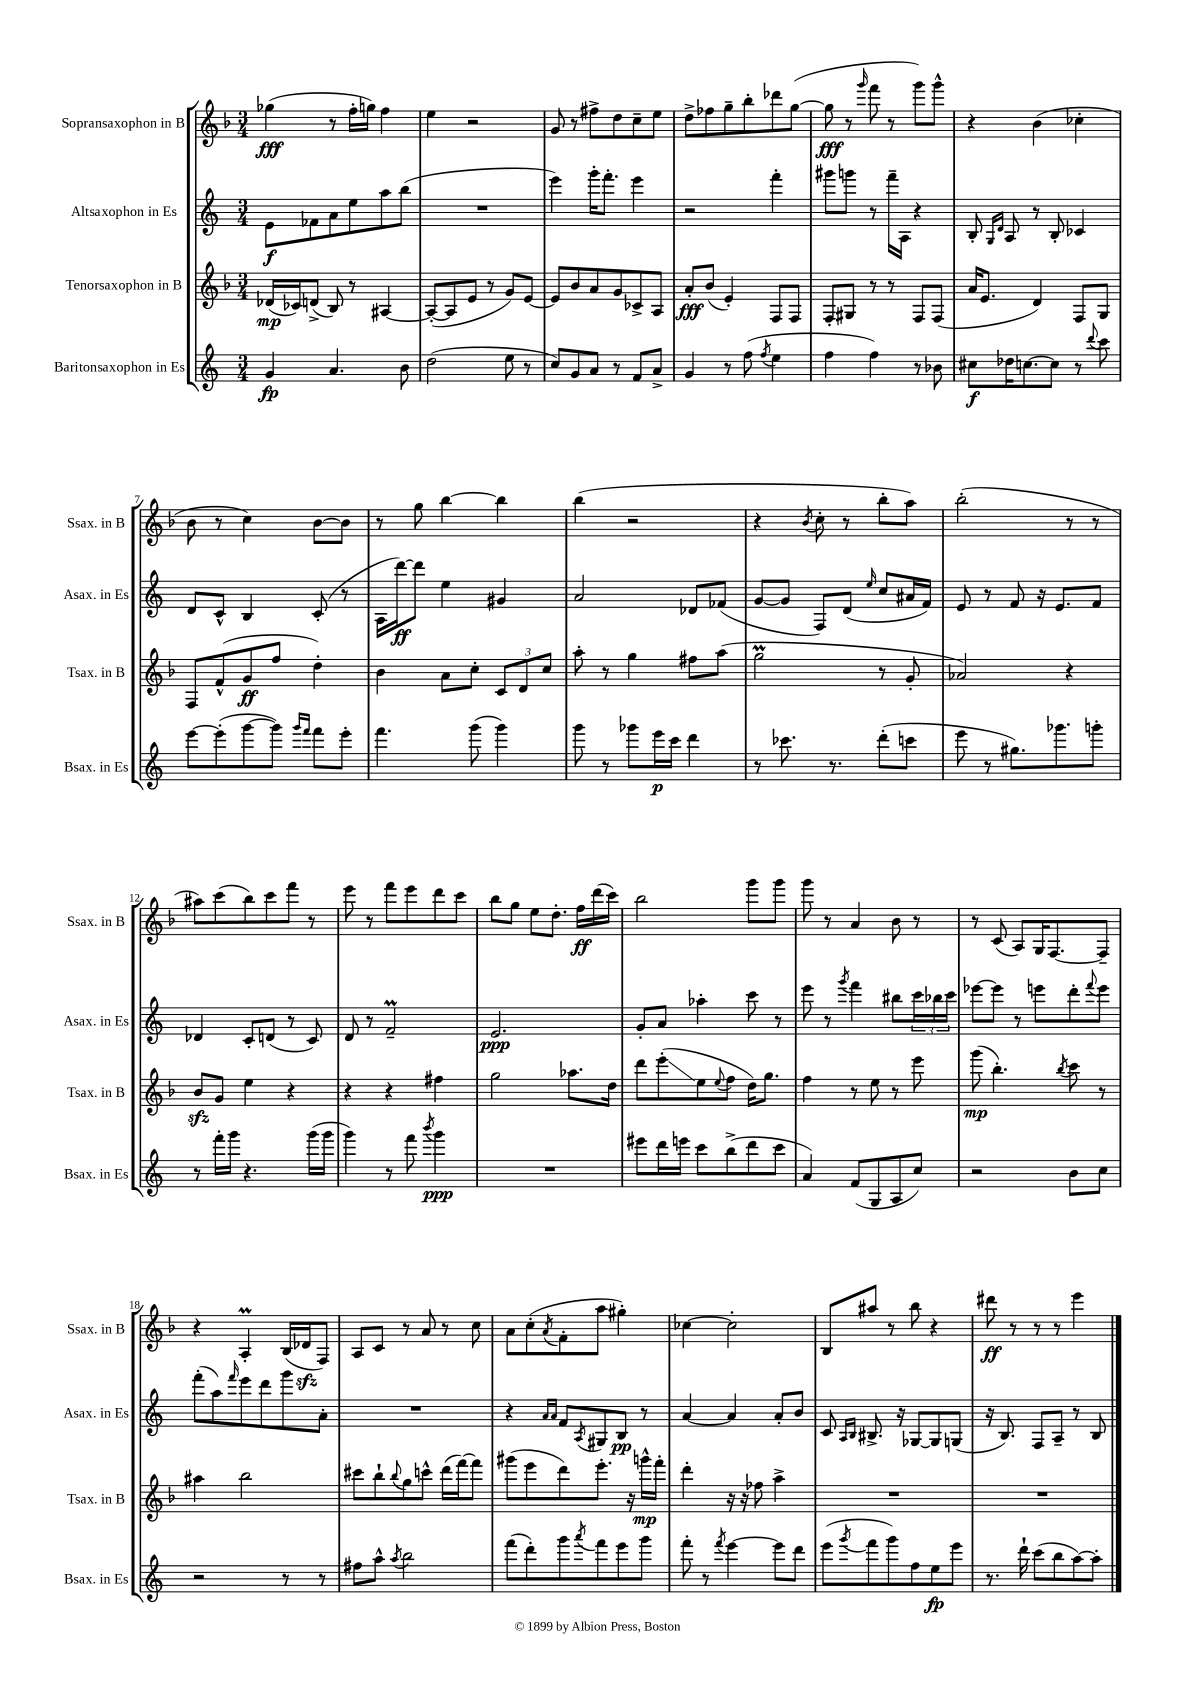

**kern	**kern	**kern	**kern
*staff4	*staff3	*staff2	*staff1
*clefG2	*clefG2	*clefG2	*clefG2
*k[]	*k[b-]	*k[]	*k[b-]
*M3/4	*M3/4	*M3/4	*M3/4
4g/	(16d-/LL	8e\L	(4gg-\
.	16c-/J)	.	.
.	(8d^/J	8f-\	.
4.a/	8B-/)	8a\	8r
.	8r	8ee\	16ff'\LL
.	.	.	16gg\JJ)
.	[4A#/	8aa\	4ff\
8b\	.	(8bb\J	.
=	=	=	=
(2dd\	(8A#'/_L	2.r	4ee\
.	8A#/]	.	.
.	8e/J	.	2r
.	8r	.	.
8ee\	8g/L)	.	.
8r	[8e/J	.	.
=	=	=	=
8cc/L)	8e/]L	4eee\)	8g/
8g/	8b-/	.	8r
8a/J	8a/	16ggg'\LK	8ff#^\L
.	.	8.fff'\J	.
8r	8g/	.	8dd\
8f/L	8c-^/	4eee\	8cc~\
8a^/J	8A/J	.	8ee\J
=	=	=	=
4g/	8a'/L	2r	8dd^\L
.	(8b-/J	.	8ff-\
8r	4e'/)	.	8gg~\
(8ff\	.	.	8bb-'\
8qff/	.	.	.
4ee\	8F/L	4fff'\	8ddd-\
.	8F/J	.	([8gg\J
=	=	=	=
4ff\	8F'/L	8ggg#\L	8gg\]
.	8G#/J	8ggg\J	8r
.	.	.	16qqggg/
4ff\)	8r	8r	8fff\
.	8r	16fff~\LL	8r
.	.	16A\JJ	.
8r	8F/L	4r	8ggg\L)
8b-\	(8F/J	.	8ggg^^\J
=	=	=	=
8cc#\L	16a/LK	8B'/	4r
.	8.e/J	.	.
.	.	16qqG/LL	.
.	.	16qqd/JJ	.
16dd-\K	.	8A/	.
[8.cc\	.	.	.
.	4d/)	8r	(4b-\
8cc\]J	.	8B'/	.
8r	8F/L	4c-/	4cc-'\
8qqddd/	.	.	.
8ccc\	8G/J	.	.
=	=	=	=
[8eee\L	8F/L	8d/L	8b-\
(8eee'\]	(8f^^/	8c^^/J	8r
[8ggg\	8g/	4B/	4cc\)
8ggg\]J)	8ff/J	.	.
16qqggg/LL	.	.	.
16qqfff/JJ	.	.	.
8fff\L	4dd'\)	(8c'/	[8b-\L
8eee'\J	.	8r	8b-\]J
=	=	=	=
4.fff\	4b-\	16A\LL	8r
.	.	[16ddd\J)	.
.	.	8ddd\]J	8gg\
.	8a\L	4ee\	[4bb-\
(8ggg\	8cc'\J	.	.
4ggg\)	12c/L	4g#/	4bb-\]
.	12d/	.	.
.	12cc/J	.	.
=	=	=	=
8ggg\	8aa'\	2a/	(4bb-\
8r	8r	.	.
8ggg-\L	4gg\	.	2r
16eee\L	.	.	.
16ccc\JJ	.	.	.
4ddd\	8ff#\L	8d-/L	.
.	(8aa\J	(8f-/J	.
=	=	=	=
8r	2gg\	[8g/L	4r
8.ccc-\	.	8g/]J	.
.	.	.	8qb-/
.	.	8F/L)	8cc'\
8.r	.	.	.
.	.	(8d/J	8r
.	.	16qqee/	.
(8ddd'\L	8r	8cc/L	8bb-'\L
8ccc\J	8g'/	16a#/L	8aa\J)
.	.	16f/JJ)	.
=	=	=	=
8eee\	2a-/)	8e/	(2bb-'\
8r	.	8r	.
8.gg#\L)	.	8f/	.
.	.	16r	.
8.ggg-\	.	8.e/L	.
.	4r	.	8r
8ggg'\J	.	8f/J	8r
=	=	=	=
8r	8b-/L	4d-/	8aa#\L)
16fff'\LL	8g/J	.	(8ccc\
16ggg\JJ	.	.	.
4.r	4ee\	8c'/L	8bb-\)
.	.	(8d/J	8ccc\
.	4r	8r	8fff\J
(16ggg\LL	.	8c/)	8r
16ggg\JJ	.	.	.
=	=	=	=
4ggg\)	4r	8d/	8eee\
.	.	8r	8r
8r	4r	2f~/	8fff\L
8fff\	.	.	8eee\
8qbbb/	.	.	.
4ggg\	4ff#\	.	8ddd\
.	.	.	8ccc\J
=	=	=	=
2.r	2gg\	2.e/	8bb-\L
.	.	.	8gg\J
.	.	.	8ee\L
.	.	.	8.dd'\J
.	8.aa-\L	.	.
.	.	.	16ff\LL
.	.	.	(16ddd\
.	16dd\Jk	.	16ccc\JJ)
=	=	=	=
8eee#\L	8ddd\L	8g'/L	2bb-\
16ddd\L	(8eee'\	8a/J	.
16eee\JJ	.	.	.
8ccc\L	8ee\	4aa-'\	.
.	8qqee/	.	.
(8bb^\	8ff\J	.	.
8ddd\	16dd\LK)	8ccc\	8ggg\L
.	8.gg\J	.	.
8ccc\J	.	8r	8ggg\J
=	=	=	=
4a/)	4ff\	8eee\	8ggg\
.	.	8r	8r
.	.	8qggg/	.
(8f/L	8r	4fff\	4a/
8G/	8ee\	.	.
8A/	8r	8bb#\L	8b-\
8cc/J)	8eee\	24ccc\L	8r
.	.	24bb-\	.
.	.	24ccc\JJ	.
=	=	=	=
2r	(8ggg\	[8eee-\L	8r
.	4.bb-'\)	8eee-\]J	(8c/
.	.	8r	8A/L)
.	.	8eee\L	16G/K
.	.	.	[8.F/
.	8qbb-/	.	.
8b\L	8ccc\	8ddd'\	.
.	.	8qqfff/	.
8cc\J	8r	8eee\J	8F~/]J
=	=	=	=
2r	4aa#\	(8fff'\L	4r
.	.	8aa\)	.
.	.	16qqfff/	.
.	2bb-\	8eee\	4A'/
.	.	8ddd\	.
8r	.	8ggg\	(16B-/LL
.	.	.	16d-/J
8r	.	8a'\J	8F/J)
=	=	=	=
8ff#\L	8ccc#\L	2.r	8A/L
8aa^^\J	8bb-`\	.	8c/J
8qaa/	8qqbb-/	.	.
2bb\	8gg\	.	8r
.	8ccc^^\J	.	8a/
.	(16ddd\LL	.	8r
.	[16fff\J)	.	.
.	8fff\]J	.	8cc\
=	=	=	=
(8fff\L	(8ggg#\L	4r	8a\L
8ddd'\)	8eee\	.	(8cc'\
.	.	16qqa/LL	.
.	.	16qqa/JJ	8qa/
8ggg\	8ddd\)	8f/L	8f'\
8qaaa/	.	8qA/	.
8fff\	8.eee'\J	8G#/	8aa\J
8eee\	.	8B/J	4gg#'\)
.	16r	.	.
8ggg\J	16ggg^^\LL	8r	.
.	16fff'\JJ	.	.
=	=	=	=
8fff'\	4ddd'\	[4a/	[4cc-\
8r	.	.	.
8qfff/	.	.	.
[4eee\	16r	4a/]	2cc-'\]
.	16r	.	.
.	8ff-\	.	.
8eee\]L	4aa^\	8a'/L	.
8ddd\J	.	8b/J	.
=	=	=	=
(8eee\L	2.r	8c/	8B-/L
.	.	16qqA/LL	.
8qggg/	.	16qqB/JJ	.
8fff\	.	8.B#^/	8aa#/J
8ggg\)	.	.	8r
.	.	16r	.
8ff\	.	[8G-/L	8bb-\
8ee\	.	8G-/]	4r
8eee\J	.	(8G/J	.
=	=	=	=
8.r	2.r	16r	8ddd#\
.	.	8.B/)	.
.	.	.	8r
16ddd`\	.	.	.
(8ccc\L	.	8F/L	8r
8bb\	.	8A~/J	8r
[8aa\)	.	8r	4eee\
8aa'\]J	.	8B/	.
==	==	==	==
*-	*-	*-	*-
